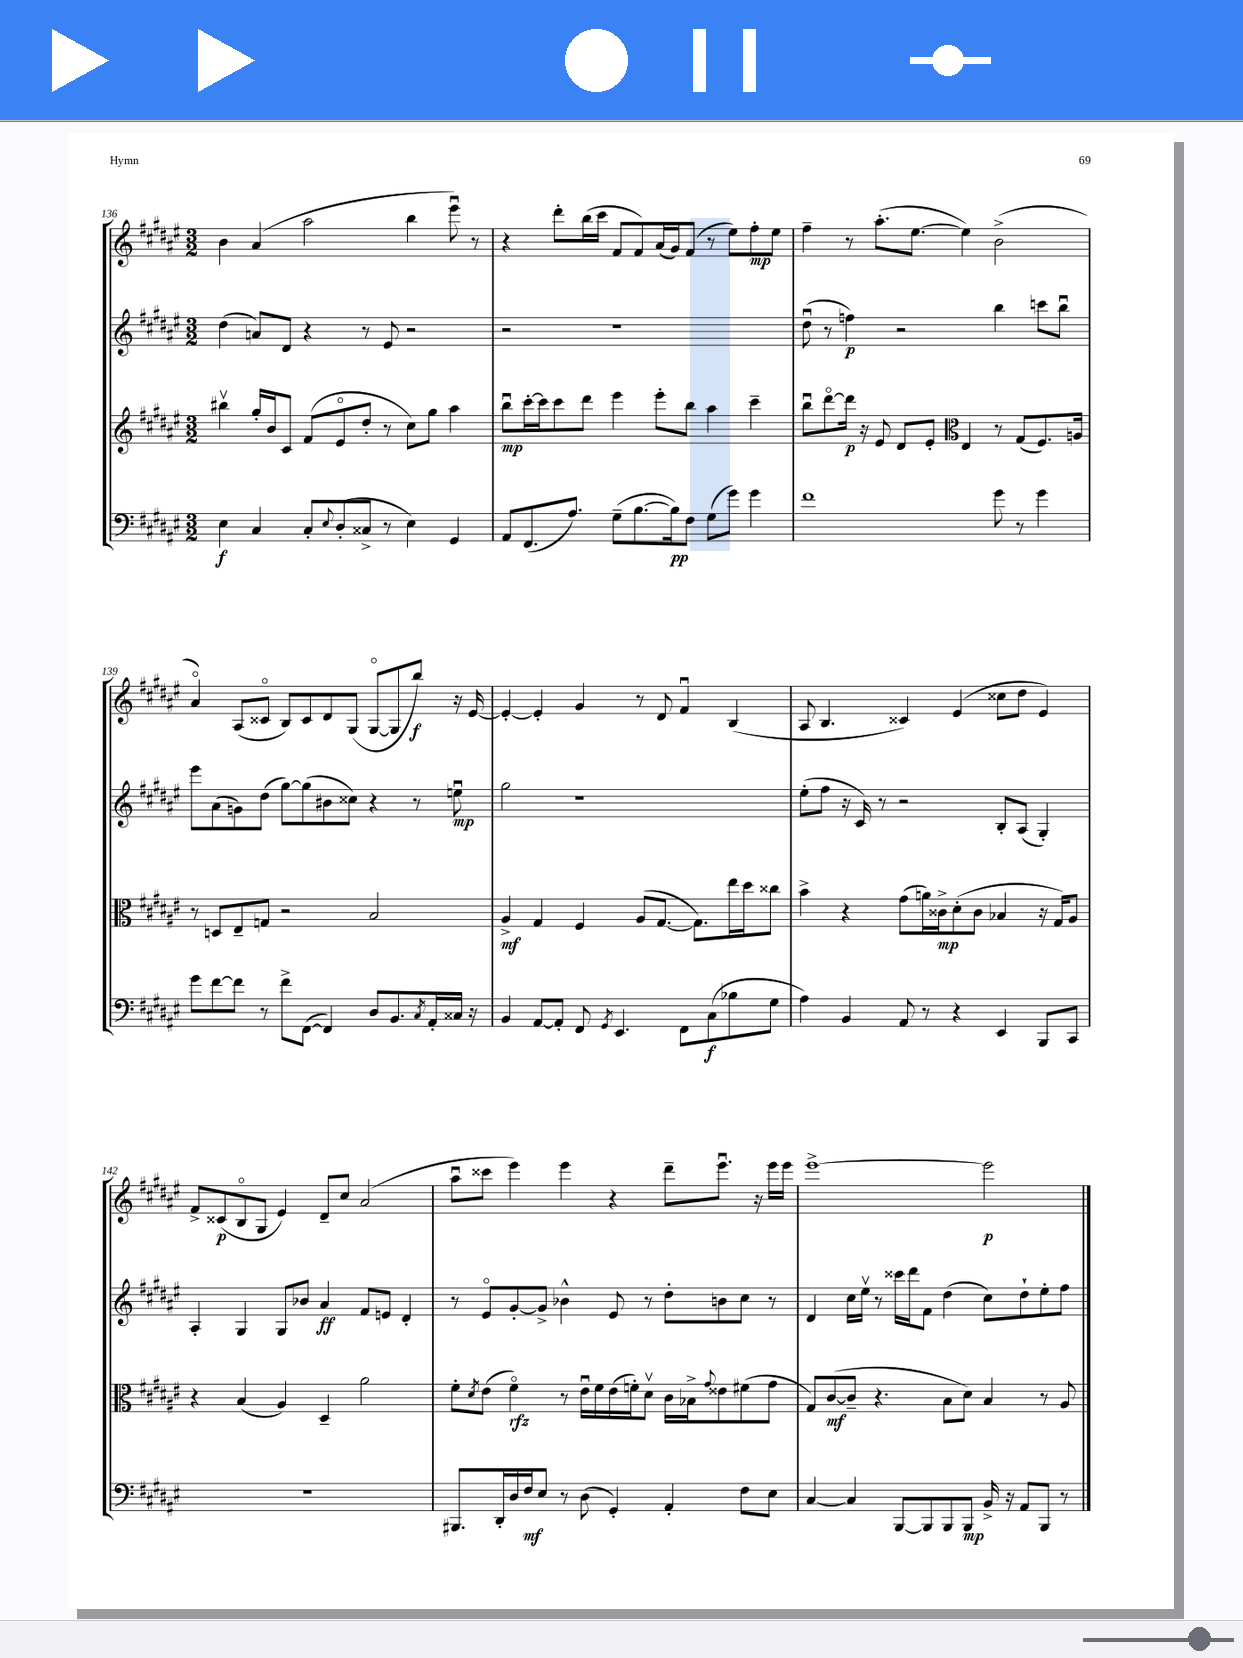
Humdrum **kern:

**kern	**dynam	**kern	**dynam	**kern	**dynam	**kern	**dynam
*part4	*part4	*part3	*part3	*part2	*part2	*part1	*part1
*staff4	*staff4	*staff3	*staff3	*staff2	*staff2	*staff1	*staff1
*clefF4	*	*clefG2	*	*clefG2	*	*clefG2	*
*k[f#c#g#d#a#e#]	*	*k[f#c#g#d#a#e#]	*	*k[f#c#g#d#a#e#]	*	*k[f#c#g#d#a#e#]	*
*M3/2	*	*M3/2	*	*M3/2	*	*M3/2	*
=136	=136	=136	=136	=136	=136	=136	=136
4E#\	f	4bb#Xv\	.	(4dd#\	.	4b\	.
4C#/	.	16gg#'/LL	.	8an/L)	.	(4a#/	.
.	.	16b/J	.	.	.	.	.
.	.	8c#/J	.	8d#/J	.	.	.
8C#'/L	.	(8f#/L	.	4r	.	2aa#\	.
8qqE#/	.	.	.	.	.	.	.
(8D#'/	.	8e#/	.	.	.	.	.
8C##X^/J	.	8dd#'/J	.	8r	.	.	.
8r	.	8r	.	8e#/	.	.	.
4E#\)	.	8cc#\L)	.	2r	.	4bb\	.
.	.	8gg#\J	.	.	.	.	.
4GG#/	.	4aa#\	.	.	.	8eee#u\)	.
.	.	.	.	.	.	8r	.
=137	=137	=137	=137	=137	=137	=137	=137
8AA#/L	.	8bbu\L	mp	2r	.	4r	.
(8.FF#/	.	[16ccc#'\L	.	.	.	.	.
.	.	16ccc#\J]	.	.	.	.	.
.	.	8ccc#\	.	.	.	8ddd#'\L	.
8.A#/J)	.	.	.	.	.	.	.
.	.	8ddd#\J	.	.	.	(16bb\L	.
.	.	.	.	.	.	16ccc#\JJ	.
(8G#~\L	.	4eee#\	.	1r	.	8f#/L	.
[8.B\	.	.	.	.	.	8f#/)	.
.	.	8eee#'\L	.	.	.	(16a#/L	.
16B\k])	pp	.	.	.	.	16g#/J)	.
8F#\J	.	8bb\J	.	.	.	(8f#/J	.
(8G#\L	.	4aa#\	.	.	.	8r	.
8g#\J)	.	.	.	.	.	8ee#\L)	.
4g#\	.	4ccc#~\	.	.	.	8ff#'\	mp
.	.	.	.	.	.	8ee#\J	.
=138	=138	=138	=138	=138	=138	=138	=138
1f#	.	8bbu\L	.	(8dd#u\	.	4ff#~\	.
.	.	[8ddd#\	.	8r	.	.	.
.	.	16ddd#\Jk]	p	4ffn\)	p	8r	.
.	.	16r	.	.	.	.	.
.	.	8e#/	.	.	.	(8.aa#'\L	.
.	.	8d#/L	.	2r	.	.	.
.	.	.	.	.	.	[8.ee#\J	.
.	.	8e#'/J	.	.	.	.	.
*	*	*clefC3	*	*	*	*	*
.	.	4E#/	.	.	.	4ee#\])	.
8g#\	.	8r	.	4bb\	.	(2b^\	.
8r	.	(8G#/L	.	.	.	.	.
4g#\	.	8.F#/)	.	8cccn\L	.	.	.
.	.	.	.	8bbu\J	.	.	.
.	.	16An/Jk	.	.	.	.	.
!!LO:LB:g=z
=139	=139	=139	=139	=139	=139	=139	=139
8g#\L	.	8r	.	8eee#\L	.	4a#/)	.
[8f#\	.	8Dn/L	.	(8a#\	.	.	.
8f#\J]	.	8E#~/	.	8gn\)	.	(8A#/L	.
8r	.	8Gn/J	.	(8dd#\J	.	8c##X/J	.
8f#^\L	.	2r	.	[8gg#\L)	.	8B/L)	.
([8FF#\J	.	.	.	(8gg#\]	.	8c##/	.
4FF#/])	.	.	.	8b#X\	.	8d#/	.
.	.	.	.	8cc##X\J)	.	(8G#/J	.
8D#/L	.	2B/	.	4r	.	[8G#/L	.
8.BB/	.	.	.	.	.	8G#/]	.
.	.	.	.	8r	.	8bb/J)	f
8qC#/	.	.	.	.	.	.	.
16AA#'/L	.	.	.	.	.	.	.
16C##X/JJ	.	.	.	8eenu\	mp	16r	.
16r	.	.	.	.	.	[16e#/	.
=140	=140	=140	=140	=140	=140	=140	=140
4BB/	.	4A#^/	mf	2gg#\	.	4e#'/_	.
[8AA#/L	.	4G#/	.	.	.	4e#'/]	.
8AA#'/J]	.	.	.	.	.	.	.
8FF#/	.	4F#/	.	1r	.	4g#/	.
8qGG#/	.	.	.	.	.	.	.
4.EE#/	.	.	.	.	.	.	.
.	.	(8A#/L	.	.	.	8r	.
.	.	[8.G#/J	.	.	.	8d#/	.
8FF#\L	.	.	.	.	.	4f#u/	.
.	.	8.G#\L])	.	.	.	.	.
(8C#\	f	.	.	.	.	.	.
8B-X\	.	16ee#\L	.	.	.	(4B/	.
.	.	16dd#\J	.	.	.	.	.
8G#\J	.	8cc##X\J	.	.	.	.	.
=141	=141	=141	=141	=141	=141	=141	=141
4A#\)	.	4b^\	.	(8ee#'\L	.	8A#/	.
.	.	.	.	8ff#\J	.	4.B/	.
4BB/	.	4r	.	16r	.	.	.
.	.	.	.	16c#/)	.	.	.
.	.	.	.	8r	.	.	.
8AA#/	.	(8g#\L	.	2r	.	4c##X/)	.
8r	.	16an\L)	.	.	.	.	.
.	.	16c##X^\J	mp	.	.	.	.
4r	.	(8d#'\	.	.	.	(4e#/	.
.	.	8c##\J	.	.	.	.	.
4EE#/	.	4B-X/	.	8B'/L	.	8cc##X\L	.
.	.	.	.	(8A#/J	.	8dd#\J	.
8BBB/L	.	16r	.	4G#'/)	.	4e#/)	.
.	.	16G#/KL)	.	.	.	.	.
8CC#/J	.	8A#/J	.	.	.	.	.
!!LO:LB:g=z
=142	=142	=142	=142	=142	=142	=142	=142
1.r	.	4r	.	4A#'/	.	8f#^/L	.
.	.	.	.	.	.	(8c##X/	p
.	.	(4B/	.	4G#/	.	8B/	.
.	.	.	.	.	.	8G#/J	.
.	.	4A#/)	.	8G#/L	.	4e#/)	.
.	.	.	.	8b-X/J	.	.	.
.	.	4D#~/	.	4a#/	ff	8d#~/L	.
.	.	.	.	.	.	8cc#/J	.
.	.	2a#\	.	8f#/L	.	(2a#/	.
.	.	.	.	8en/J	.	.	.
.	.	.	.	4d#'/	.	.	.
=143	=143	=143	=143	=143	=143	=143	=143
8.BBB#X/L	.	8f#'\L	.	8r	.	8aa#u\L	.
.	.	8qd#/	.	.	.	.	.
.	.	(8e#\J	.	8e#/L	.	8ccc##X\J	.
16DD#'/L	.	.	.	.	.	.	.
16D#/	.	4f#\)	rfz	[8g#'/	.	4eee#\)	.
16F#/J	mf	.	.	.	.	.	.
8E#/J	.	.	.	8g#^/J]	.	.	.
8r	.	8r	.	4b-X^^\	.	4eee#\	.
(8D#\	.	16e#u\LL	.	.	.	.	.
.	.	16f#\	.	.	.	.	.
4GG#'/)	.	(16e#\	.	8e#/	.	4r	.
.	.	16fn'\J)	.	.	.	.	.
.	.	8d#v\J	.	8r	.	.	.
4AA#'/	.	16c#\LL	.	8dd#'\L	.	8ddd#~\L	.
.	.	16B-X^\J	.	.	.	.	.
.	.	8qqg#/	.	.	.	.	.
.	.	8e##X\	.	8bn\	.	8.eee#u\J	.
8F#\L	.	(8f#X\	.	8cc#\J	.	.	.
.	.	.	.	.	.	16r	.
8E#\J	.	8g#\J	.	8r	.	16eee#\LL	.
.	.	.	.	.	.	16eee#\JJ	.
=144	=144	=144	=144	=144	=144	=144	=144
[4C#/	.	8G#/L)	.	4d#/	.	[1eee#^	.
.	.	([8c#/	mf	.	.	.	.
4C#/]	.	8c#~/J]	.	16cc#\LL	.	.	.
.	.	.	.	16ee#v\JJ	.	.	.
.	.	4.r	.	8r	.	.	.
[8BBB/L	.	.	.	16ccc##X\LL	.	.	.
.	.	.	.	16ddd#\J	.	.	.
8BBB/]	.	.	.	8f#\J	.	.	.
8BBB/	.	8B\L	.	(4dd#\	.	.	.
8BBB/J	mp	8d#\J)	.	.	.	.	.
16BB^/	.	4B/	.	8cc#\L)	.	2eee#\]	p
16r	.	.	.	.	.	.	.
8AA#/L	.	.	.	8dd#`\	.	.	.
8BBB/J	.	8r	.	8ee#'\	.	.	.
8r	.	8A#/	.	8ff#\J	.	.	.
==	==	==	==	==	==	==	==
*-	*-	*-	*-	*-	*-	*-	*-
